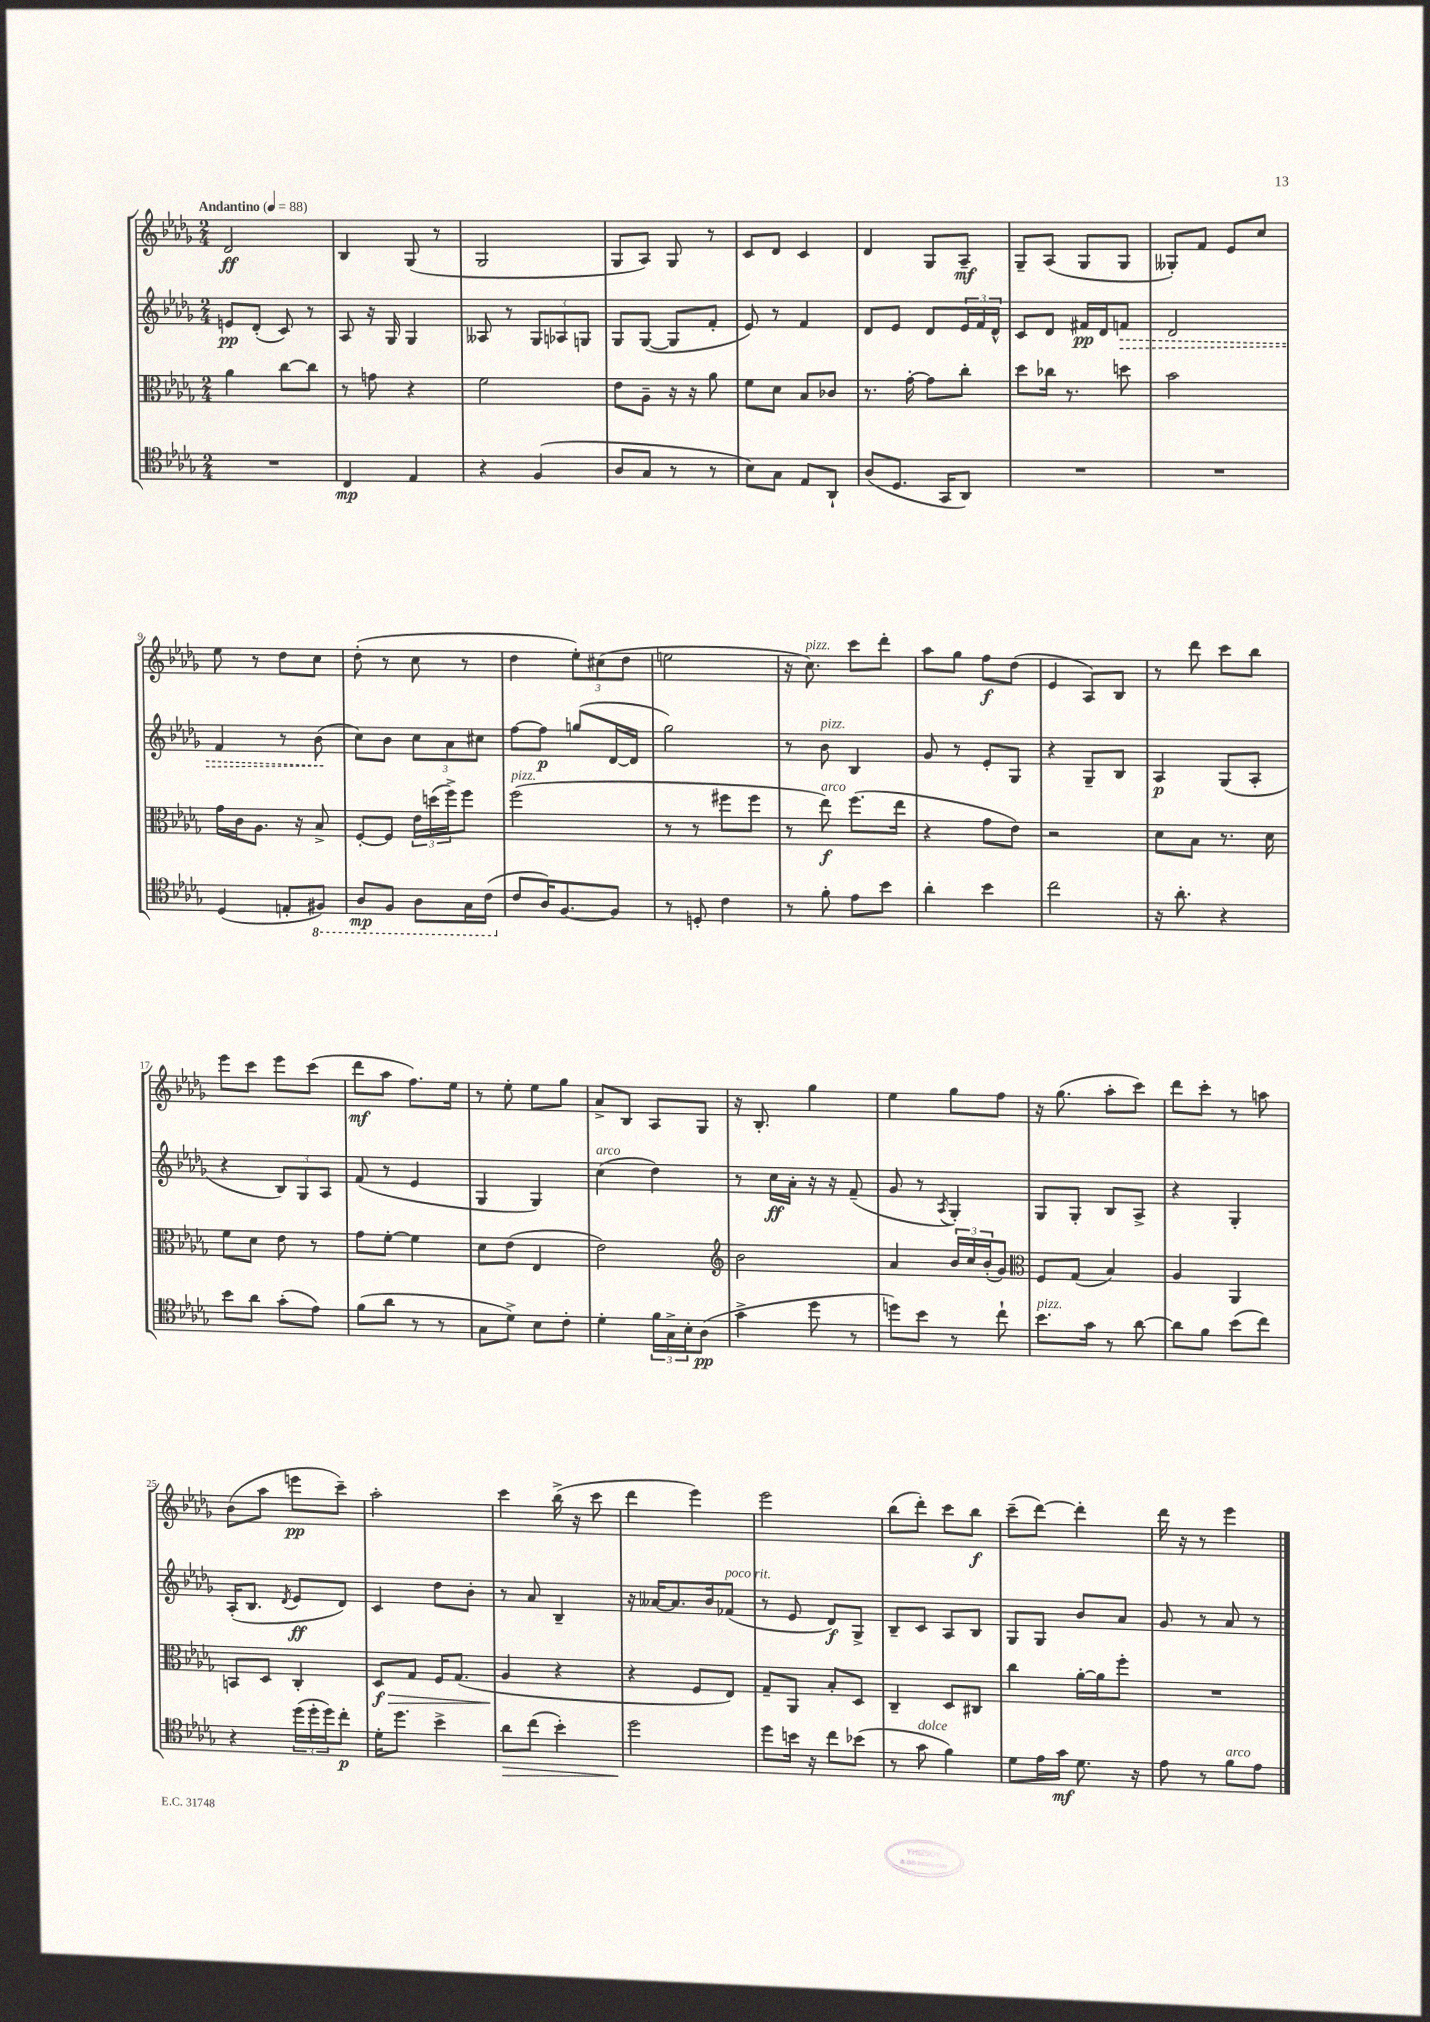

**kern	**kern	**kern	**kern
*staff4	*staff3	*staff2	*staff1
*clefC4	*clefC3	*clefG2	*clefG2
*k[b-e-a-d-g-]	*k[b-e-a-d-g-]	*k[b-e-a-d-g-]	*k[b-e-a-d-g-]
*M2/4	*M2/4	*M2/4	*M2/4
*MM88	*MM88	*MM88	*MM88
2r	4a-	8e	2d-
.	.	(8d-'	.
.	[8cc	8c)	.
.	8cc]	8r	.
=	=	=	=
4C	8r	8A-	4B-
.	8g	16r	.
.	.	16G-	.
4E-	4r	4G-	(8G-
.	.	.	8r
=	=	=	=
4r	2f	8A--	2G-
.	.	8r	.
(4F	.	12G-	.
.	.	12A-	.
.	.	12G	.
=	=	=	=
8A-	8e-	8G-	8G-
8G-	8A-~	([8G-	8A-)
8r	16r	8G-]	8G-
.	16r	.	.
8r	8a-	8f'	8r
=	=	=	=
8B-)	8f	8e-)	8c
8G-	8d-	8r	8d-
8E-	8B-	4f	4c
8AA-`	8c-	.	.
=	=	=	=
(8A-	8.r	8d-	4d-
8.D-	.	8e-	.
.	[16g-'	.	.
.	8g-]	8d-	8G-
16GG-	.	.	.
8AA-)	8cc'	24e-	8A-~
.	.	24f	.
.	.	24d-^^	.
=	=	=	=
2r	8dd-	8c	8G-~
.	16cc-	8d-	(8A-
.	8.r	.	.
.	.	16f#	8G-
.	.	16d-	.
.	8dd	8f	8G-
=	=	=	=
2r	2b-	2d-	8G--')
.	.	.	8f
.	.	.	8e-
.	.	.	8cc
=	=	=	=
(4D-	16g-	4f	8ee-
.	16c	.	.
.	8.A-	.	8r
8E'	.	8r	8dd-
.	16r	.	.
8FF#)	8B-^	(8b-	8cc
=	=	=	=
8AA-	[8F'	8cc)	(8dd-'
8FF	8F]	8b-	8r
8AA-	24e-	12cc	8cc
.	(24dd	.	.
.	24ff^)	12a-	.
16GG-	8ff	.	8r
.	.	12cc#	.
(16C	.	.	.
=	=	=	=
8c	(2ff	[8ff	4dd-
16A-)	.	8ff]	.
[8.F	.	.	.
.	.	(8gg	12ee-')
.	.	.	(12cc#
8F]	.	[16d-	.
.	.	.	12dd-
.	.	16d-]	.
=	=	=	=
8r	8r	2gg-)	2ee
8D'	8r	.	.
4c	8ff#	.	.
.	8ff#	.	.
=	=	=	=
8r	8r	8r	16r
.	.	.	8.cc)
8f'	8ee-)	8b-	.
8e-	(8.ff	4B-	8ccc
8b-	.	.	8ddd-'
.	16ee-	.	.
=	=	=	=
4a-'	4r	8g-	8aa-
.	.	8r	8gg-
4b-	8g-	8e-'	8ff
.	8e-)	8G-	(8dd-
=	=	=	=
2cc	2r	4r	4e-
.	.	8G-~	8A-)
.	.	8B-	8B-
=	=	=	=
16r	8d-	4A-	8r
8.a-'	.	.	.
.	8B-	.	8ddd-
4r	8.r	(8G-	8ccc
.	.	8A-'	8bb-
.	16d-	.	.
=	=	=	=
8b-	8f	4r	8eee-
8a-	8d-	.	8ccc
(8g-'	8e-	12B-)	8eee-
.	.	12G-	.
8e-)	8r	.	(8ccc
.	.	12A-	.
=	=	=	=
(8f	8g-	(8f	8ddd-
8a-	[8f'	8r	8aa-
8r	4f]	4e-	8.ff)
8r	.	.	.
.	.	.	16ee-
=	=	=	=
8G-	8d-	4G-	8r
8d-^)	(8e-	.	8ee-'
8B-	4E-	4G-)	8ee-
8c'	.	.	8gg-
=	=	=	=
4d-'	2e-)	(4cc	8a-^
.	.	.	8B-
24f	.	4dd-)	8A-
24G-^	.	.	.
24B-'	.	.	.
(8A-	.	.	8G-
=	=	=	=
*	*clefG2	*	*
4g-^	2b-	8r	16r
.	.	.	8.B-'
.	.	16cc	.
.	.	16a-'	.
8dd-	.	16r	4gg-
.	.	16r	.
8r	.	(8f~	.
=	=	=	=
8dd)	4a-	8g-	4ee-
8b-	.	8r	.
.	.	8qA-	.
8r	24b-	4G-')	8gg-
.	24cc	.	.
.	(24b-'	.	.
8cc`	8g-)	.	8ff
=	=	=	=
*	*clefC3	*	*
8.b-	8F	8G-	16r
.	.	.	(8.gg-
.	(8G-	8G-'	.
16g-	.	.	.
8r	4B-)	8B-	8aa-'
[8a-	.	8A-^	8ccc)
=	=	=	=
8a-]	4A-	4r	8ddd-
8f	.	.	8ccc'
(8b-	4AA-	4G-'	8r
8cc)	.	.	8aa
=	=	=	=
4r	8BB	(16A-'	(8b-
.	.	8.B-	.
.	8D-	.	8aa-
.	.	8qd-	.
(24dd-	4C'	8e-	8eee
24dd-'	.	.	.
24dd-)	.	.	.
8cc'	.	8d-)	8ccc~)
=	=	=	=
16d-'	8D-	4c	2aa-'
8.dd-	.	.	.
.	8G-	.	.
4b-^	16F	8dd-	.
.	(8.G-	.	.
.	.	8b-'	.
=	=	=	=
8a-	4A-	8r	4ccc
(8cc	.	8a-	.
4b-')	4r	4B-~	(16bb-^
.	.	.	16r
.	.	.	8ccc
=	=	=	=
2dd-	4r	16r	4ddd-
.	.	[16a--	.
.	.	8.a--]	.
.	8F	.	4eee-)
.	.	16b-	.
.	8E-)	(8f-	.
=	=	=	=
8dd-	8G-~	8r	2eee-
16b	8AA-	8e-	.
16r	.	.	.
8cc	8B-'	8d-)	.
(8b-	8D-	8G-^	.
=	=	=	=
8r	4C~	8B-~	(8bb-
8g-	.	8c	8ddd-')
4f)	8D-	8A-	8ccc
.	8C#	8B-	8bb-
=	=	=	=
8d-	4cc	8G-	(8ccc~
16e-	.	8G-	[8ddd-)
16g-	.	.	.
8.d-	[16a-'	8b-	4ddd-']
.	16a-]	.	.
.	8ff'	8a-	.
16r	.	.	.
=	=	=	=
8e-	2r	8g-	16ddd-
.	.	.	16r
8r	.	8r	8r
8f	.	8a-	4eee-
8e-	.	8r	.
==	==	==	==
*-	*-	*-	*-
